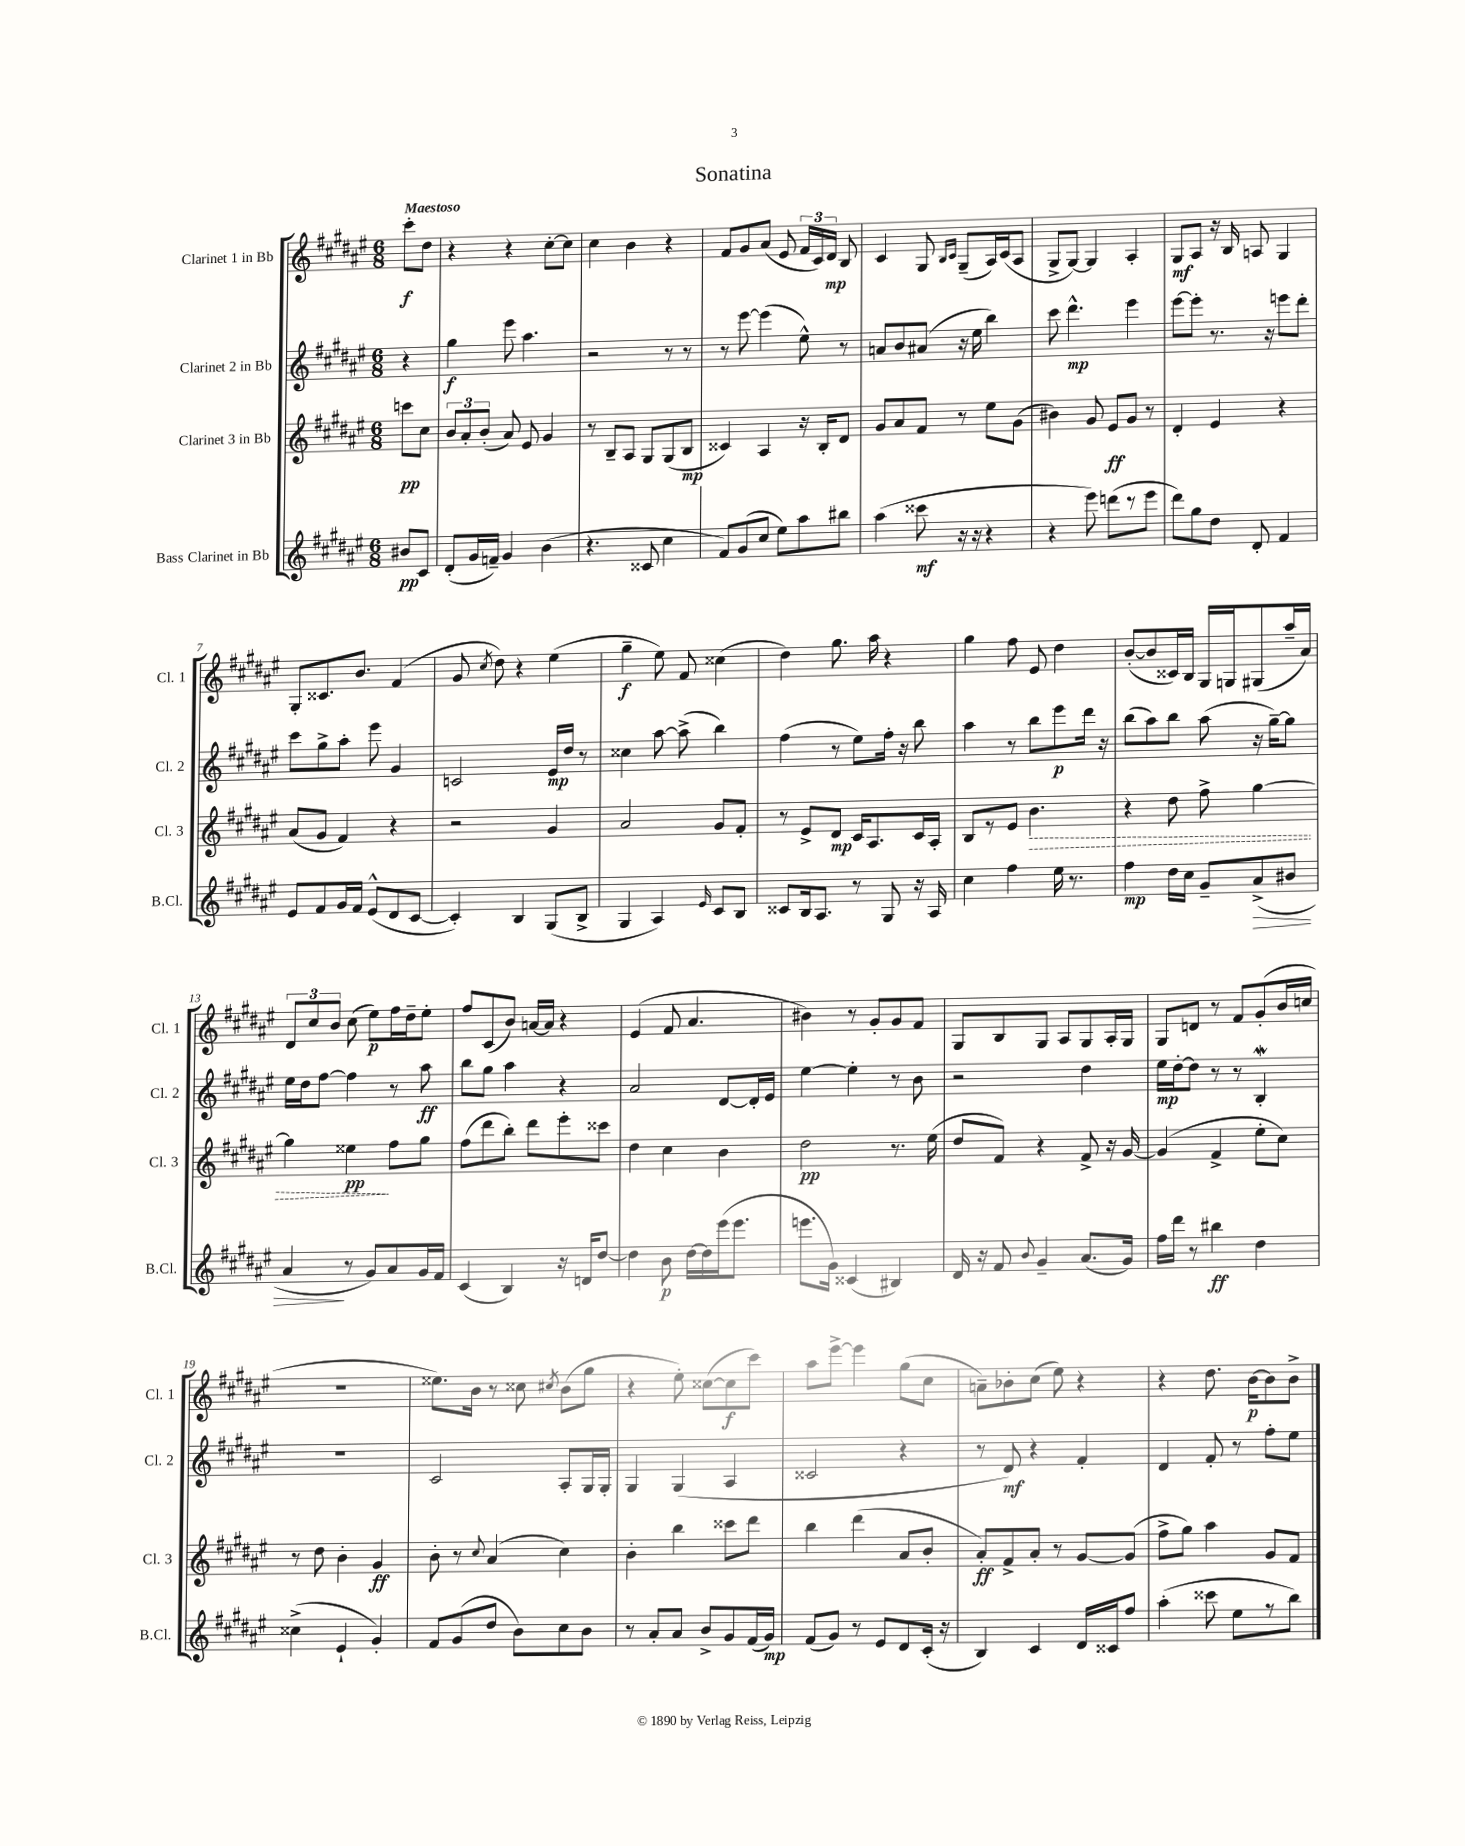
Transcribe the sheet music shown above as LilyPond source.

\header { title = "Sonatina" }
<<
\new StaffGroup <<
\new Staff = "s0" \with { instrumentName = "Clarinet 1 in Bb" shortInstrumentName = "Cl. 1" } {
    \clef treble \key fis \major \numericTimeSignature \time 6/8 \partial 4 \tempo "Maestoso"
    \autoBeamOff cis'''8[-.\f dis''8] |
    r4 r4 cis''8[~-. cis''8] |
    cis''4 b'4 r4 |
    fis'8[ gis'8 ais'8]( eis'8 \tuplet 3/2 { fis'16[ cis'16) dis'16]\mp } b8 |
    cis'4 gis8 \grace { b16[ cis'16] } gis8[--( ais16) cis'16( ais8] |
    gis8[-> gis8]~) gis4 ais4-. |
    gis8[\mf ais8] r16 b16 a8 gis4 |
    gis8[-. cisis'8. b'8.] fis'4( |
    gis'8 \acciaccatura { cis''8 } dis''8) r4 eis''4( |
    gis''4--\f eis''8) fis'8 cisis''4( |
    dis''4) gis''8. ais''16 r4 |
    gis''4 fis''8 eis'8 dis''4 |
    b'8[~-.( b'8 cisis'16) b16] gis16[ g16 gis8( ais''16-- ais'16]) |
    \tuplet 3/2 { dis'8[ cis''8 b'8] } cis''8( eis''8[\p) fis''16 dis''16-- eis''8]-. |
    fis''8[ cis'8( b'8]) a'16[~ a'16] r4 |
    eis'4( fis'8 ais'4. |
    bis'4) r8 gis'8[-. gis'8 fis'8] |
    gis8[ b8 gis8] ais8[ gis8 ais16-. gis16] |
    gis8[ d'8] r8 fis'8[ gis'8-.( b'16 c''16] |
    R2. |
    eisis''8.[) b'16] r8 cisis''8 \acciaccatura { cis''8 } b'8[( gis''8] |
    r4 eis''8-.) cisis''8[~( cisis''8\f cis'''8]) |
    ais''8[ eis'''8]~-> eis'''4 gis''8[( cis''8] |
    a'8[--) bes'8-. cis''8]( eis''8) r4 |
    r4 dis''8. b'16[~\p b'8 b'8]-> \bar "|." |
}
\new Staff = "s1" \with { instrumentName = "Clarinet 2 in Bb" shortInstrumentName = "Cl. 2" } {
    \clef treble \key fis \major \numericTimeSignature \time 6/8 \partial 4
    \autoBeamOff r4 |
    gis''4\f eis'''8 ais''4. |
    r2 r8 r8 |
    r8 eis'''8~ eis'''4( eis''8-^) r8 |
    a'8[ b'8 ais'8]( r16 eis''16 b''4) |
    cis'''8 dis'''4.-^\mp eis'''4 |
    eis'''8[~ eis'''8]-. r8. r16 e'''8[ dis'''8]-. |
    cis'''8[ gis''8-> ais''8]-. eis'''8 gis'4 |
    c'2 eis'16[\mp dis''16] r8 |
    cisis''4 ais''8~ ais''8->( b''4) |
    fis''4( r8 eis''8[) fis''16]-. r16 b''8 |
    ais''4 r8 b''8[ eis'''8\p dis'''16] r16 |
    b''8[( ais''8) b''8] ais''8( r16 gis''16[~--) gis''8] |
    eis''16[ dis''16 fis''8]~ fis''4 r8 ais''8\ff |
    b''8[ gis''8] ais''4 r4 |
    ais'2 dis'8[~ dis'16-. eis'16] |
    eis''4~ eis''4-. r8 b'8 |
    r2 dis''4 |
    eis''16[\mp dis''16~-. dis''8] r8 r8 b4-.\mordent |
    R2. |
    cis'2 ais8[-. gis16 gis16]-. |
    gis4 gis4( ais4 |
    cisis'2 r4 |
    r8 dis'8\mf) r4 fis'4-. |
    dis'4 fis'8-. r8 fis''8[-. eis''8] \bar "|." |
}
\new Staff = "s2" \with { instrumentName = "Clarinet 3 in Bb" shortInstrumentName = "Cl. 3" } {
    \clef treble \key fis \major \numericTimeSignature \time 6/8 \partial 4
    \autoBeamOff c'''8[\pp cis''8] |
    \tuplet 3/2 { b'8[ ais'8-. b'8]-.( } ais'8) eis'8 gis'4 |
    r8 b8[-- ais8] gis8[ gis8( b8]\mp |
    cisis'4) ais4 r16 b16[-. dis'8] |
    gis'8[ ais'8 fis'8] r8 eis''8[ gis'8]( |
    bis'4) gis'8 eis'8[\ff gis'8] r8 |
    dis'4-. eis'4 r4 |
    ais'8[( gis'8] fis'4) r4 |
    r2 gis'4 |
    ais'2 gis'8[ fis'8]-. |
    r8 eis'8[-> dis'8]\mp cis'16[ ais8. cis'16 ais16]-. |
    b8[ r8 eis'8] \once \override Hairpin.style = #'dashed-line b'4.\> |
    r4 dis''8 fis''8-> gis''4~ |
    gis''4 eisis''4\pp\! fis''8[ gis''8] |
    fis''8[( dis'''8 b''8]-.) dis'''8[ eis'''8-. cisis'''8] |
    dis''4 cis''4 b'4 |
    dis''2\pp r8. eis''16( |
    dis''8[ fis'8]) r4 fis'8-> r16 gis'16~ |
    gis'4( fis'4-> eis''8[-. cis''8]) |
    r8 dis''8 b'4-. gis'4\ff |
    b'8-. r8 \appoggiatura { cis''8 } ais'4( cis''4) |
    b'4-. b''4 cisis'''8[ dis'''8] |
    b''4 dis'''4( ais'8[ b'8]-. |
    ais'8[-.\ff) fis'8-> ais'8]-. r8 gis'8[~ gis'8]( |
    fis''8[-> gis''8]) ais''4 gis'8[ fis'8] \bar "|." |
}
\new Staff = "s3" \with { instrumentName = "Bass Clarinet in Bb" shortInstrumentName = "B.Cl." } {
    \clef treble \key fis \major \numericTimeSignature \time 6/8 \partial 4
    \autoBeamOff bis'8[\pp cis'8] |
    dis'8[-.( gis'16 f'16]--) gis'4 b'4( |
    r4. cisis'8 cis''4 |
    fis'8[) gis'8( cis''8] eis''8[) ais''8 bis''8] |
    ais''4( cisis'''8\mf r16 r16 r4 |
    r4 eis'''8) d'''8[( r8 eis'''8] |
    dis'''8[) gis''8 dis''8] dis'8-. fis'4 |
    eis'8[ fis'8 gis'16 fis'16] eis'8[-^( dis'8 cis'8]~ |
    cis'4-.) b4 gis8[( b8]-> |
    gis4 ais4) \grace { eis'16 } cis'8[ b8] |
    cisis'8[ b16 ais8.] r8 gis8 r16 ais16 |
    cis''4 fis''4 eis''16 r8. |
    fis''4\mp dis''16[ cis''16] gis'8[-- ais'8->\>( bis'8] |
    ais'4\! r8 gis'8[) ais'8 gis'16 fis'16] |
    cis'4( b4) r16 d'16[ dis''8]~ |
    dis''4 b'8\p dis''16[~ dis''16 eis'''16( eis'''8.] |
    e'''8.[ gis'16]) cisis'4( bis4) |
    dis'16 r16 fis'8 \appoggiatura { b'8 } gis'4-- ais'8.[( gis'16]) |
    fis''16[ dis'''16] r8 bis''4\ff dis''4 |
    cisis''4->( eis'4-! gis'4-.) |
    fis'8[ gis'8( dis''8] b'8[) cis''8 b'8] |
    r8 ais'8[-. ais'8] b'8[-> gis'8 fis'16( gis'16]\mp) |
    fis'8[( gis'8]) r8 eis'8[ dis'8 cis'16]-.( r16 |
    b4) cis'4 dis'16[ cisis'16 fis''8] |
    ais''4-.( cisis'''8 eis''8[ r8 b''8]) \bar "|." |
}
>>
>>
